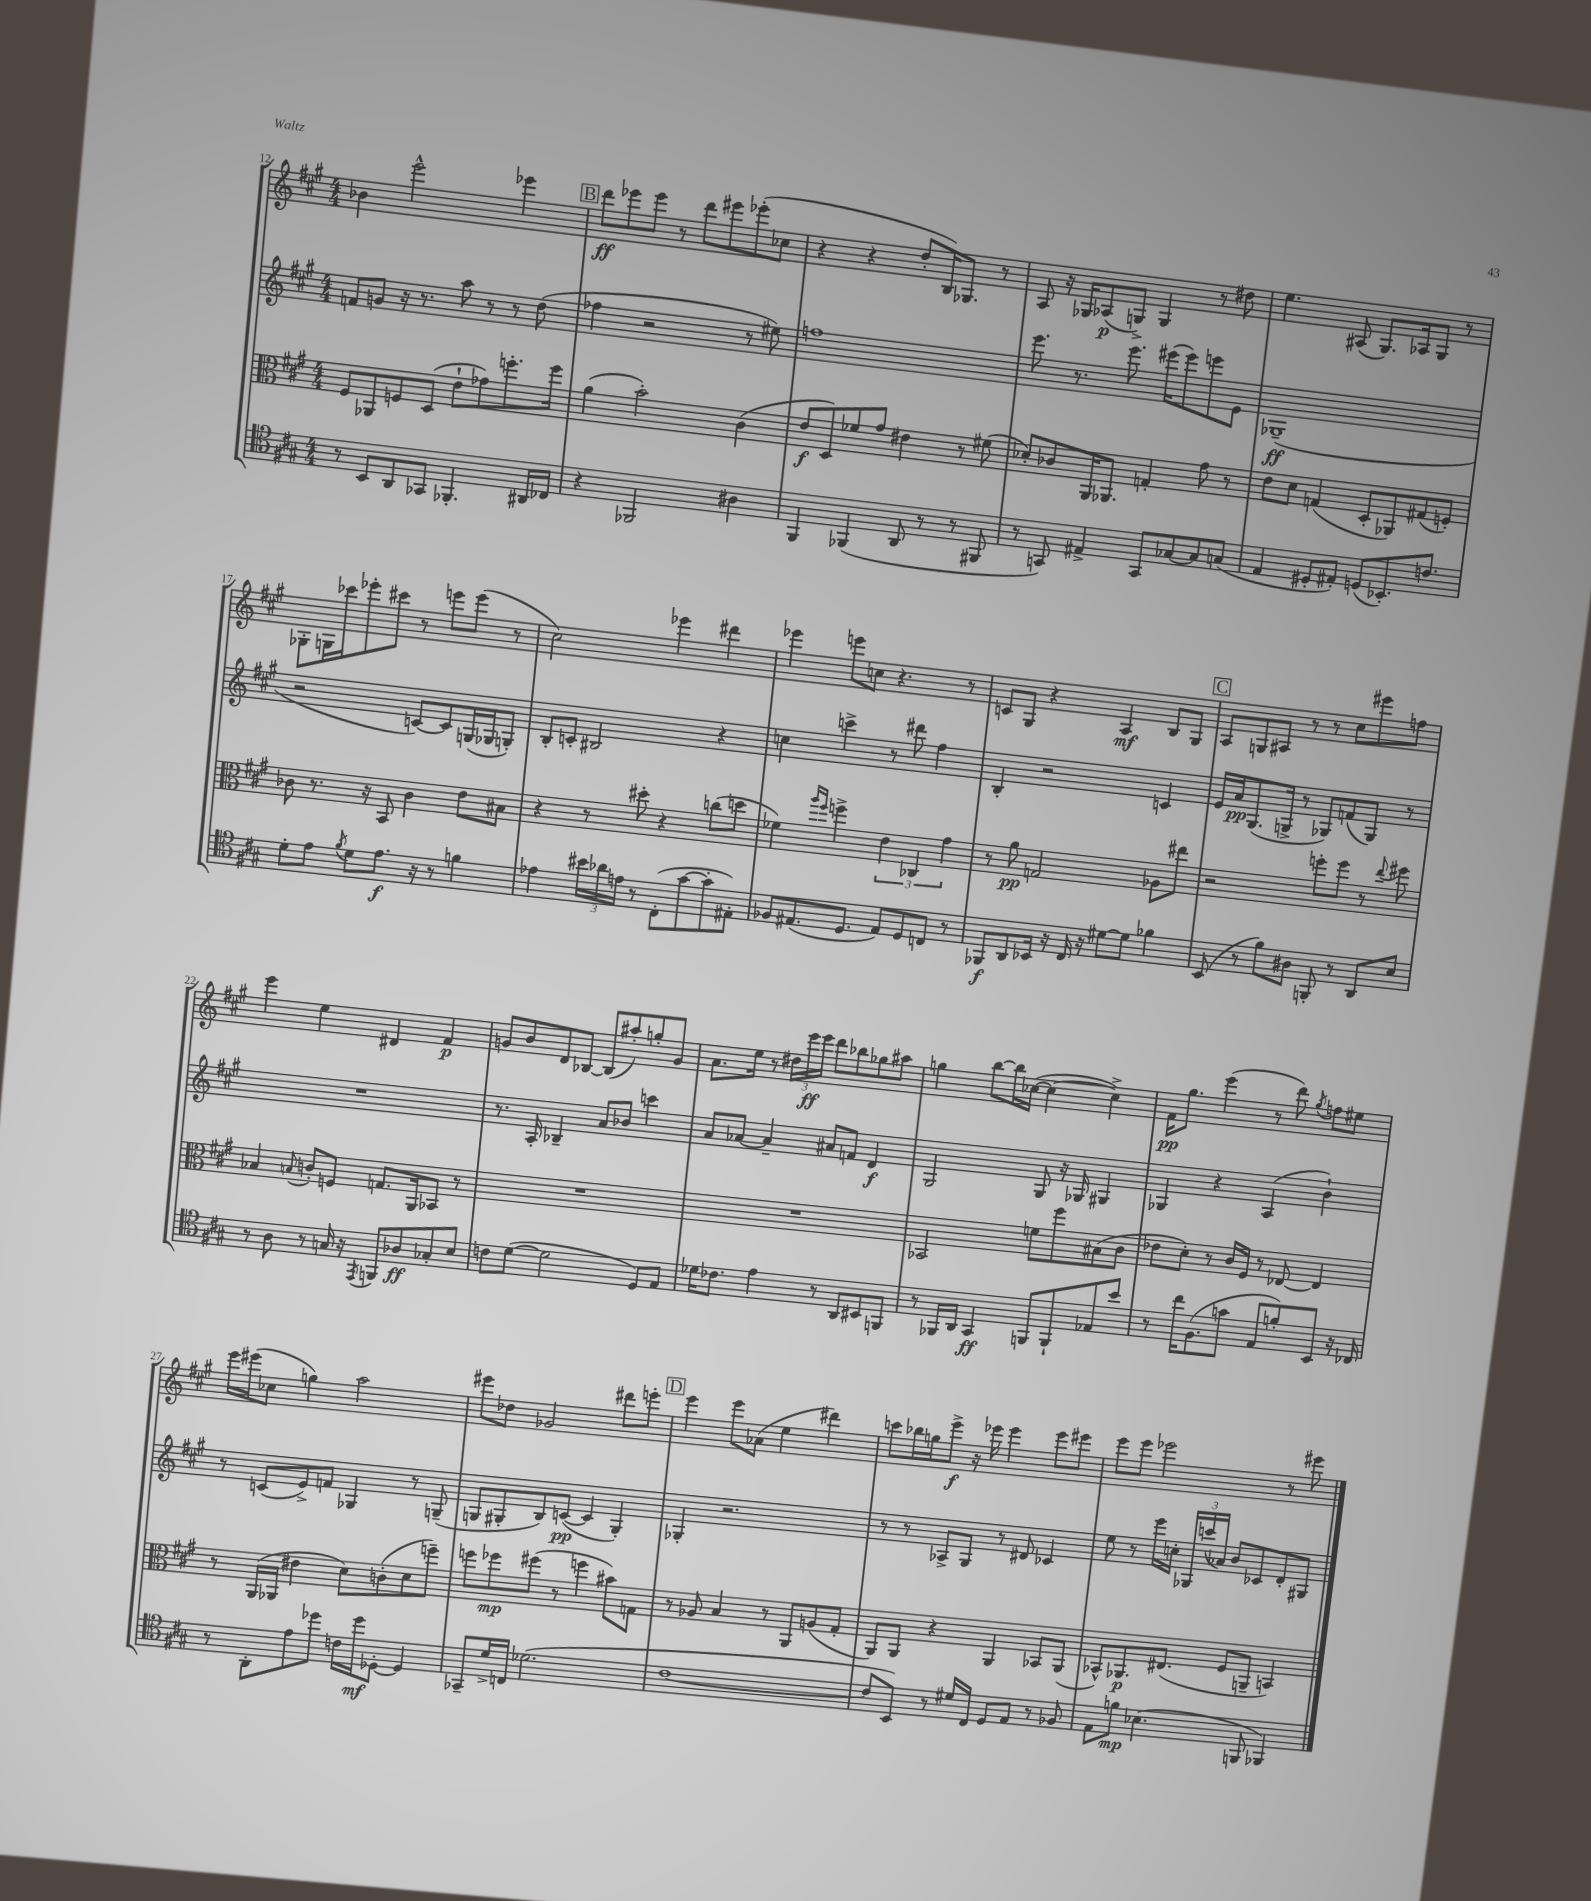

**kern	**kern	**kern	**kern
*staff4	*staff3	*staff2	*staff1
*clefC4	*clefC3	*clefG2	*clefG2
*k[f#c#g#]	*k[f#c#g#]	*k[f#c#g#]	*k[f#c#g#]
*M4/4	*M4/4	*M4/4	*M4/4
8r	8F#	8f	4b-
8BB	8AA-	8g	.
8AA	8F	16r	2eee^^
.	.	8.r	.
8GG-	(8D	.	.
4.FF-'	8e`	8aa	.
.	8g-)	8r	.
.	8.ff'	8r	4eee-
16AA#	.	(8dd	.
16C-	16ff	.	.
=	=	=	=
4r	(4a	4ff-	8ddd
.	.	.	8eee-
2FF-	2b')	2r	8eee-
.	.	.	8r
.	.	.	8ddd
.	.	.	8eee#
4A#	(4c#	8r	(8eee-'
.	.	8ee#)	8cc-
=	=	=	=
4FF#	8e	1ff	4r
.	8D)	.	.
(4FF-	8f-	.	4r
.	8g#	.	.
8AA	4e#	.	8dd'
8r	.	.	16B)
.	.	.	8.G-
8r	8r	.	.
8FF#	(8f#	.	8r
=	=	=	=
8r	8d-')	8.eee	8A
8GG)	8c-	.	16r
.	.	8.r	16G-
4E#^	16AA	.	(8A-
.	8.AA-	.	.
.	.	8.eee	8G^)
8GG	4G'	.	4G
.	.	(16eee#	.
[8G-	.	8eee#)	.
8G-]	8g#	8eee	8r
(8G	8r	8e	8dd#
=	=	=	=
4E	8e	(1G-~	4.ee
.	8d	.	.
8D#'	(4G	.	.
8E#')	.	.	(8A#
(8D	8D'	.	8.G#)
8.BB-')	8AA-)	.	.
.	.	.	16A-
.	(8G#	.	8G#
8.c	.	.	.
.	8F')	.	8r
=	=	=	=
8d'	8c-	2r	8G-'
8e	8.r	.	16G
.	.	.	16ccc-
8qf#	.	.	.
8d	.	.	8eee-'
.	16r	.	.
8.e	8BB	.	8ccc#
.	4c-	[8c)	8r
16r	.	.	.
8r	.	8c]	8eee
4f	8e	(16G	(8eee
.	.	16G-	.
.	8B#	8G')	8r
=	=	=	=
4e-	4r	8B'	2cc#)
.	.	8c'	.
24b#	8r	2B#	.
24a-	.	.	.
24e	.	.	.
8r	8dd#'	.	.
(8C#'	4r	.	4eee-
[8g#	.	.	.
8g#']	(8cc	4r	4ddd#
8E#')	8dd	.	.
=	=	=	=
8F-	4f-)	4cc	4eee-
(8.E#	.	.	.
.	16qqaa	.	.
.	16qqff#	.	.
.	4ff^	4ccc^	8eee
8.D	.	.	.
.	.	.	8cc
8E#)	6e	8r	4.r
8D	.	8ddd#	.
.	6C-	.	.
8C	.	4ff#	.
.	6g#	.	.
8r	.	.	8r
=	=	=	=
8FF-	8r	4B'	8c
8AA	8a	.	8G#
16BB-	2G	2r	4r
16r	.	.	.
16C#	.	.	.
16r	.	.	.
[8d#	.	.	4A
8d#]	.	.	.
4f-	8A-	4c	8B
.	8ee#	.	8G#
=	=	=	=
(8BB	2r	16e	8A
.	.	16a	.
8r	.	(8.G#	8G
8f#)	.	.	8A#
.	.	16G^	.
8A#	.	8r	8r
8FF'	8ff'	8G-)	8r
8r	8ff	(8f	8cc#
8AA	8r	8G-)	8eee#
.	8qqee	.	.
8B	8ff#	8r	8ff
=	=	=	=
8r	4B-	1r	4eee
8A	.	.	.
.	8qqB	.	.
8r	8c'	.	4ee
16G	8F	.	.
16r	.	.	.
8qEE	.	.	.
8FF	8.G	.	4d#
8A-	.	.	.
.	16AA	.	.
8G-'	8BB-	.	4f#
8B	8r	.	.
=	=	=	=
8c	1r	8.r	8g
([8d	.	.	8b
.	.	16A'	.
2d]	.	4B-~	8d
.	.	.	[8B-
.	.	8a	(8B-]
.	.	8b-	8aa#')
8D)	.	4ccc	8gg'
8E	.	.	8g
=	=	=	=
16d-	1r	8a	8.a
8.c-	.	.	.
.	.	[8a-	.
.	.	.	16ee
4e	.	4a-~]	8r
.	.	.	24dd#
.	.	.	24eee
.	.	.	24eee
8r	.	8a#	8ddd
8AA	.	8f	8bb-
8BB#	.	4d	8gg-
8FF	.	.	8aa#
=	=	=	=
8r	2BB-	2G#	4gg
16FF-	.	.	.
16AA	.	.	.
4GG#	.	.	[8bb
.	.	.	16bb]
.	.	.	([16cc-
8FF	8f	8G#	4cc-_
8FF`	8ff#	16r	.
.	.	16G-	.
8E-	(8B#	4G#	4cc-^])
8b	8c#	.	.
=	=	=	=
8r	8e-	4G-	16f#
.	.	.	8.gg#
16cc#	8d')	.	.
(8.F#	.	.	.
.	8r	4r	(4eee
8g	16c#	.	.
.	16F#	.	.
8E	8r	(4A	8r
8f')	[8E-	.	8ddd)
.	.	.	8qgg#
8BB	4E-]	4b`)	8ff
16r	.	.	8ee#
16C-	.	.	.
=	=	=	=
8r	8r	8r	16eee
.	.	.	(16eee#
8AA'	(16AA	(8c	8cc-
.	16AA-	.	.
8e	4e#	8e^)	4gg)
8dd-	.	8f	.
16c	8d)	4G-	2aa
16dd-	.	.	.
[8D-'	(8c'	.	.
4D-]	8d	8r	.
.	8ff~)	(8G~	.
=	=	=	=
8GG-~	8ff	8G	8eee#
16d^	8ff-	8G#'	8dd-
16C	.	.	.
(2.d-	(8ff#	8B)	2g-
.	8r	([8c	.
.	4ff	4c]	.
.	8b#)	4G#')	8ddd#
.	8G	.	8eee'
=	=	=	=
[1c#	8r	4G-'	4eee
.	8A-	.	.
.	4B	2.r	8eee
.	.	.	(8a-
.	8r	.	4ee
.	8AA	.	.
.	(8A	.	4ddd#)
.	8G#'	.	.
=	=	=	=
8c#]	8AA)	8r	8ccc
8BB)	8AA	8r	16bb-
.	.	.	16gg
8r	4r	8A-^	8eee^
16d#	.	8G#	16r
16C#	.	.	16eee-
8D	4AA	8r	4eee-
8E	.	8d#	.
8r	8BB-	4c-	8eee-
8F-	(8AA	.	8eee#
=	=	=	=
8E	8BB-^^)	8ee	8eee
8f	8.AA-	8r	8eee
(4.B-	.	16eee	2eee-
.	(8.E#	16cc'	.
.	.	24G-	.
.	.	(24ccc	.
.	.	24a-)	.
.	8F#	8b	.
8FF	8AA~	8c-	.
4FF-)	4BB)	8d'	8r
.	.	8G#	8eee#
==	==	==	==
*-	*-	*-	*-
